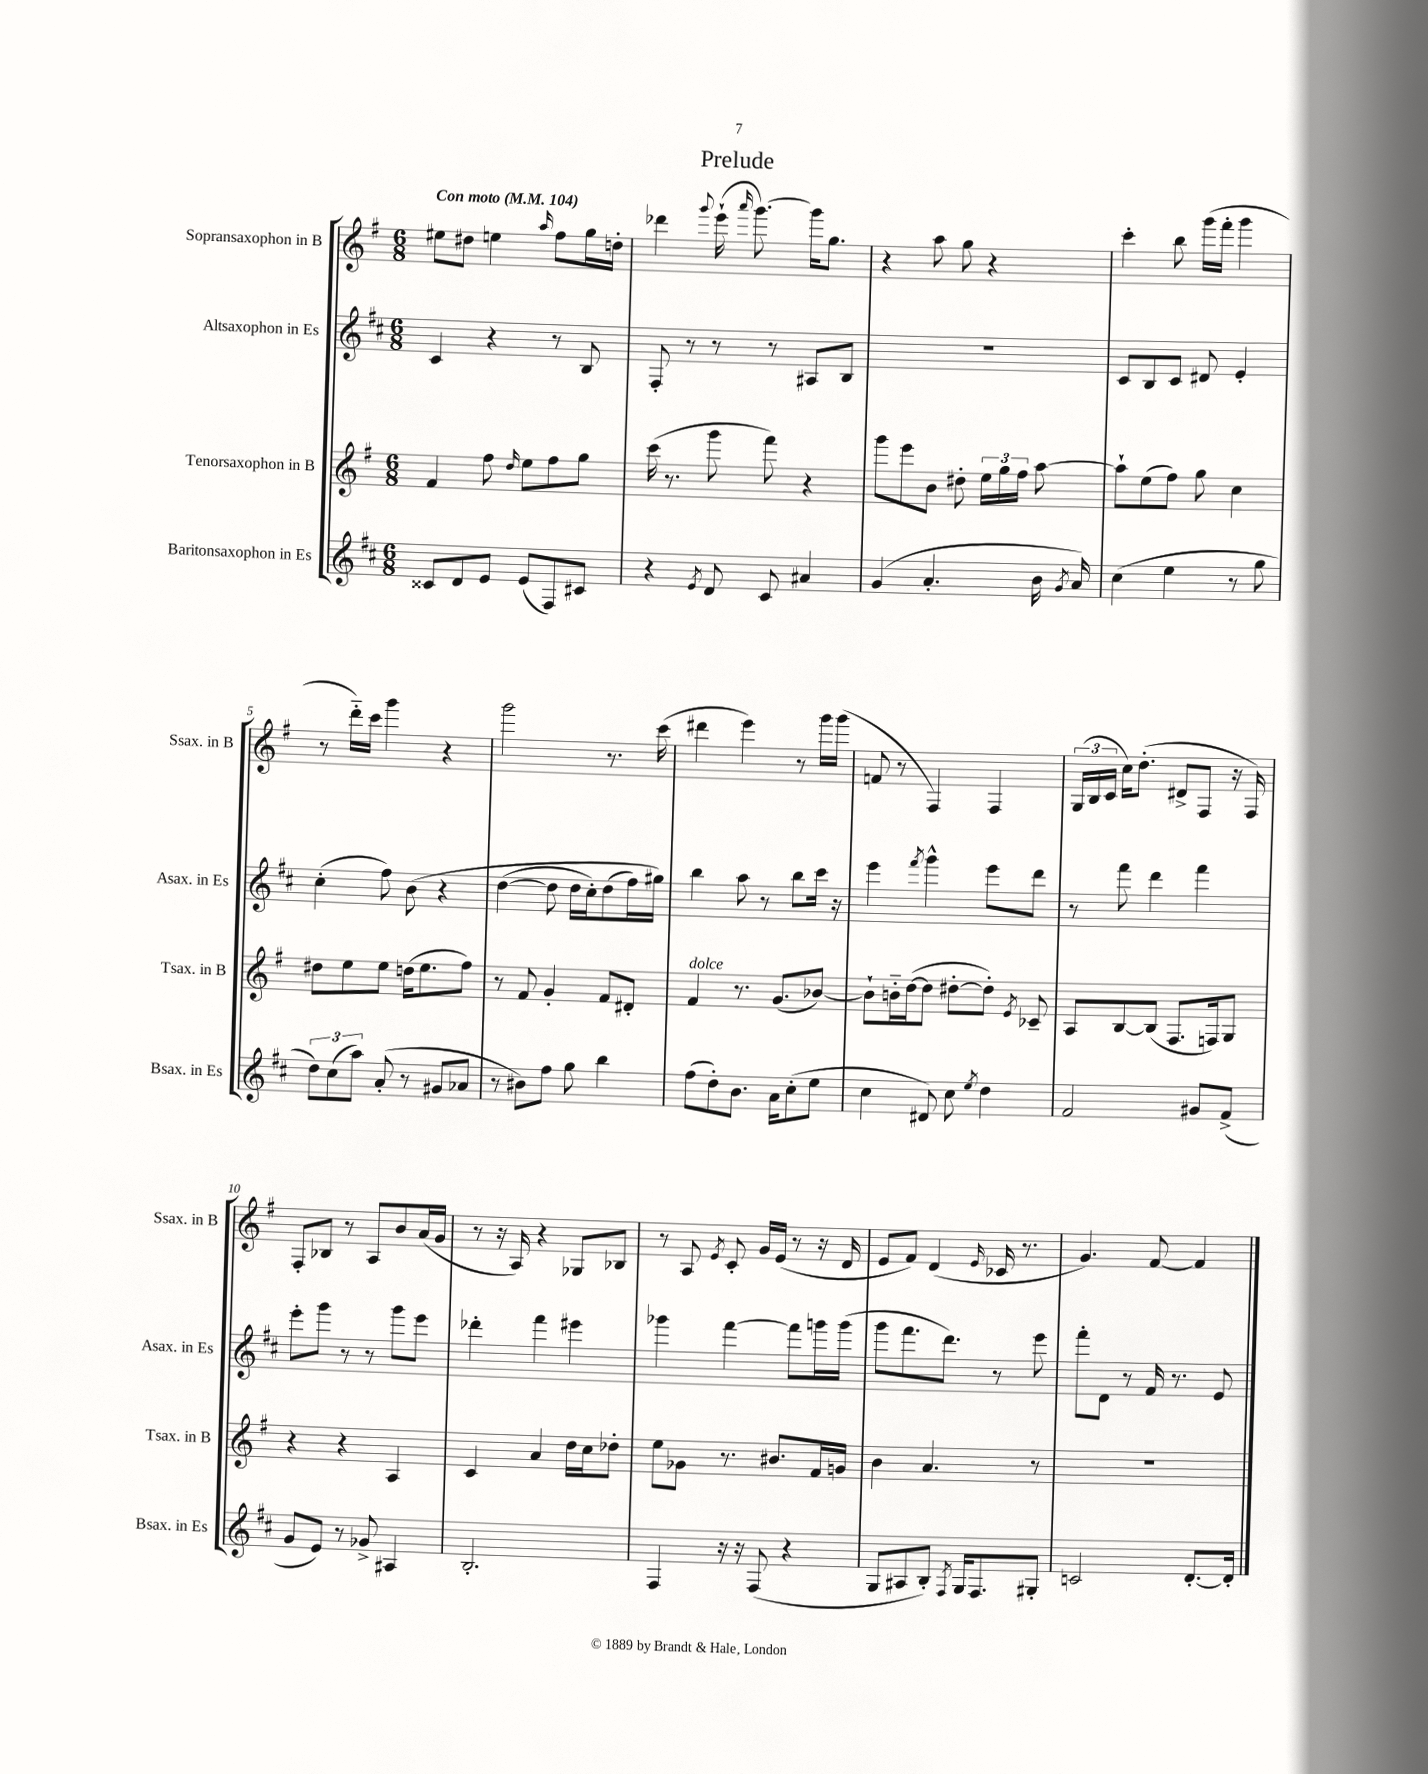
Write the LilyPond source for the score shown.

\header { title = "Prelude" }
<<
\new StaffGroup <<
\new Staff = "s0" \with { instrumentName = "Sopransaxophon in B" shortInstrumentName = "Ssax. in B" } {
    \clef treble \key g \major \numericTimeSignature \time 6/8 \tempo "Con moto" 4 = 104
    \autoBeamOff eis''8[ dis''8] e''4 \grace { a''16 } fis''8[ g''16 d''16]-. |
    des'''4 \appoggiatura { g'''8 } e'''16-!( \grace { a'''16 } g'''8.~) g'''16[ g''8.] |
    r4 a''8 g''8 r4 |
    c'''4-. b''8 g'''16[( fis'''16]-. g'''4 |
    r8 d'''16[-_) c'''16] g'''4 r4 |
    g'''2 r8. c'''16( |
    dis'''4 e'''4) r8 g'''16[ g'''16]( |
    f'8 r8 fis4) fis4 |
    \tuplet 3/2 { g16[( b16 c'16] } c''16[) d''8.]-.( dis'8[-> fis8] r16 fis16) |
    fis8[-. bes8] r8 a8[ b'8 a'16( g'16] |
    r8 r16 a16) r4 ges8[ bes8] |
    r8 a8 \acciaccatura { e'8 } c'8-. g'16[ e'16]( r8 r16 d'16 |
    e'8[ fis'8]) d'4( \grace { e'16 } ces'16 r8. |
    g'4.) fis'8~ fis'4 \bar "|." |
}
\new Staff = "s1" \with { instrumentName = "Altsaxophon in Es" shortInstrumentName = "Asax. in Es" } {
    \clef treble \key d \major \numericTimeSignature \time 6/8
    \autoBeamOff cis'4 r4 r8 b8 |
    fis8-. r8 r8 r8 ais8[ b8] |
    R2. |
    cis'8[ b8 cis'8] dis'8 e'4-. |
    cis''4-.( fis''8) b'8\( r4 |
    d''4~( d''8 d''16[ cis''16-.) d''8( fis''16) gis''16]\) |
    b''4 a''8 r8 b''8[ cis'''16] r16 |
    e'''4 \acciaccatura { fis'''8 } g'''4-^ e'''8[ d'''8] |
    r8 fis'''8 d'''4 fis'''4 |
    e'''8[-. g'''8] r8 r8 g'''8[ e'''8] |
    des'''4-. fis'''4 eis'''4 |
    ges'''4 fis'''4~ fis'''8[ g'''16 g'''16]( |
    g'''8[ fis'''8. d'''8.]) r8 e'''8 |
    fis'''8[-. d'8] r8 fis'16 r8. e'8 \bar "|." |
}
\new Staff = "s2" \with { instrumentName = "Tenorsaxophon in B" shortInstrumentName = "Tsax. in B" } {
    \clef treble \key g \major \numericTimeSignature \time 6/8
    \autoBeamOff fis'4 fis''8 \grace { d''16 } e''8[ fis''8 g''8] |
    c'''16( r8. g'''8 fis'''8) r4 |
    g'''8[ e'''8 b'8] dis''8-. \tuplet 3/2 { e''16[ g''16 fis''16] } a''8~ |
    a''8[-! e''8( fis''8]) g''8 c''4 |
    dis''8[ e''8 e''8] d''16[( e''8. fis''8]) |
    r8 fis'8 g'4-. fis'8[ dis'8]-. |
    fis'4^\markup { \italic "dolce" } r8. g'8.[( bes'8]~) |
    bes'8[-! b'16-_ d''16~( d''8] dis''8[~-. dis''8]-.) \acciaccatura { e'8 } ces'8-- |
    a8[ b8~ b8]( fis8.[ f16) g8] |
    r4 r4 a4 |
    c'4 a'4 d''16[ c''16 des''8]-. |
    e''8[ ges'8] r8. bis'8.[ fis'16 g'16] |
    b'4 a'4. r8 |
    R2. \bar "|." |
}
\new Staff = "s3" \with { instrumentName = "Baritonsaxophon in Es" shortInstrumentName = "Bsax. in Es" } {
    \clef treble \key d \major \numericTimeSignature \time 6/8
    \autoBeamOff cisis'8[ d'8 e'8] e'8[( fis8) cis'8] |
    r4 \acciaccatura { e'8 } d'8 cis'8 ais'4 |
    g'4( a'4.-. b'16 \acciaccatura { g'8 } a'16) |
    cis''4( e''4 r8 g''8 |
    \tuplet 3/2 { d''8[) cis''8( a''8]) } a'8-.( r8 gis'8[ aes'8] |
    r8 bis'8[) fis''8] g''8 b''4 |
    fis''8[( d''8-.) b'8.] a'16[ cis''8-.( e''8] |
    cis''4 dis'8) cis''8 \acciaccatura { e''8 } d''4 |
    fis'2 gis'8[ fis'8]->( |
    g'8[ e'8]) r8 ges'8-> ais4 |
    b2.-. |
    fis4 r16 r16 fis8( r4 |
    g8[ ais8 b8]-.) \acciaccatura { fis8 } g16[ fis8. gis8]-. |
    c'2 d'8.[~-. d'16]-. \bar "|." |
}
>>
>>
